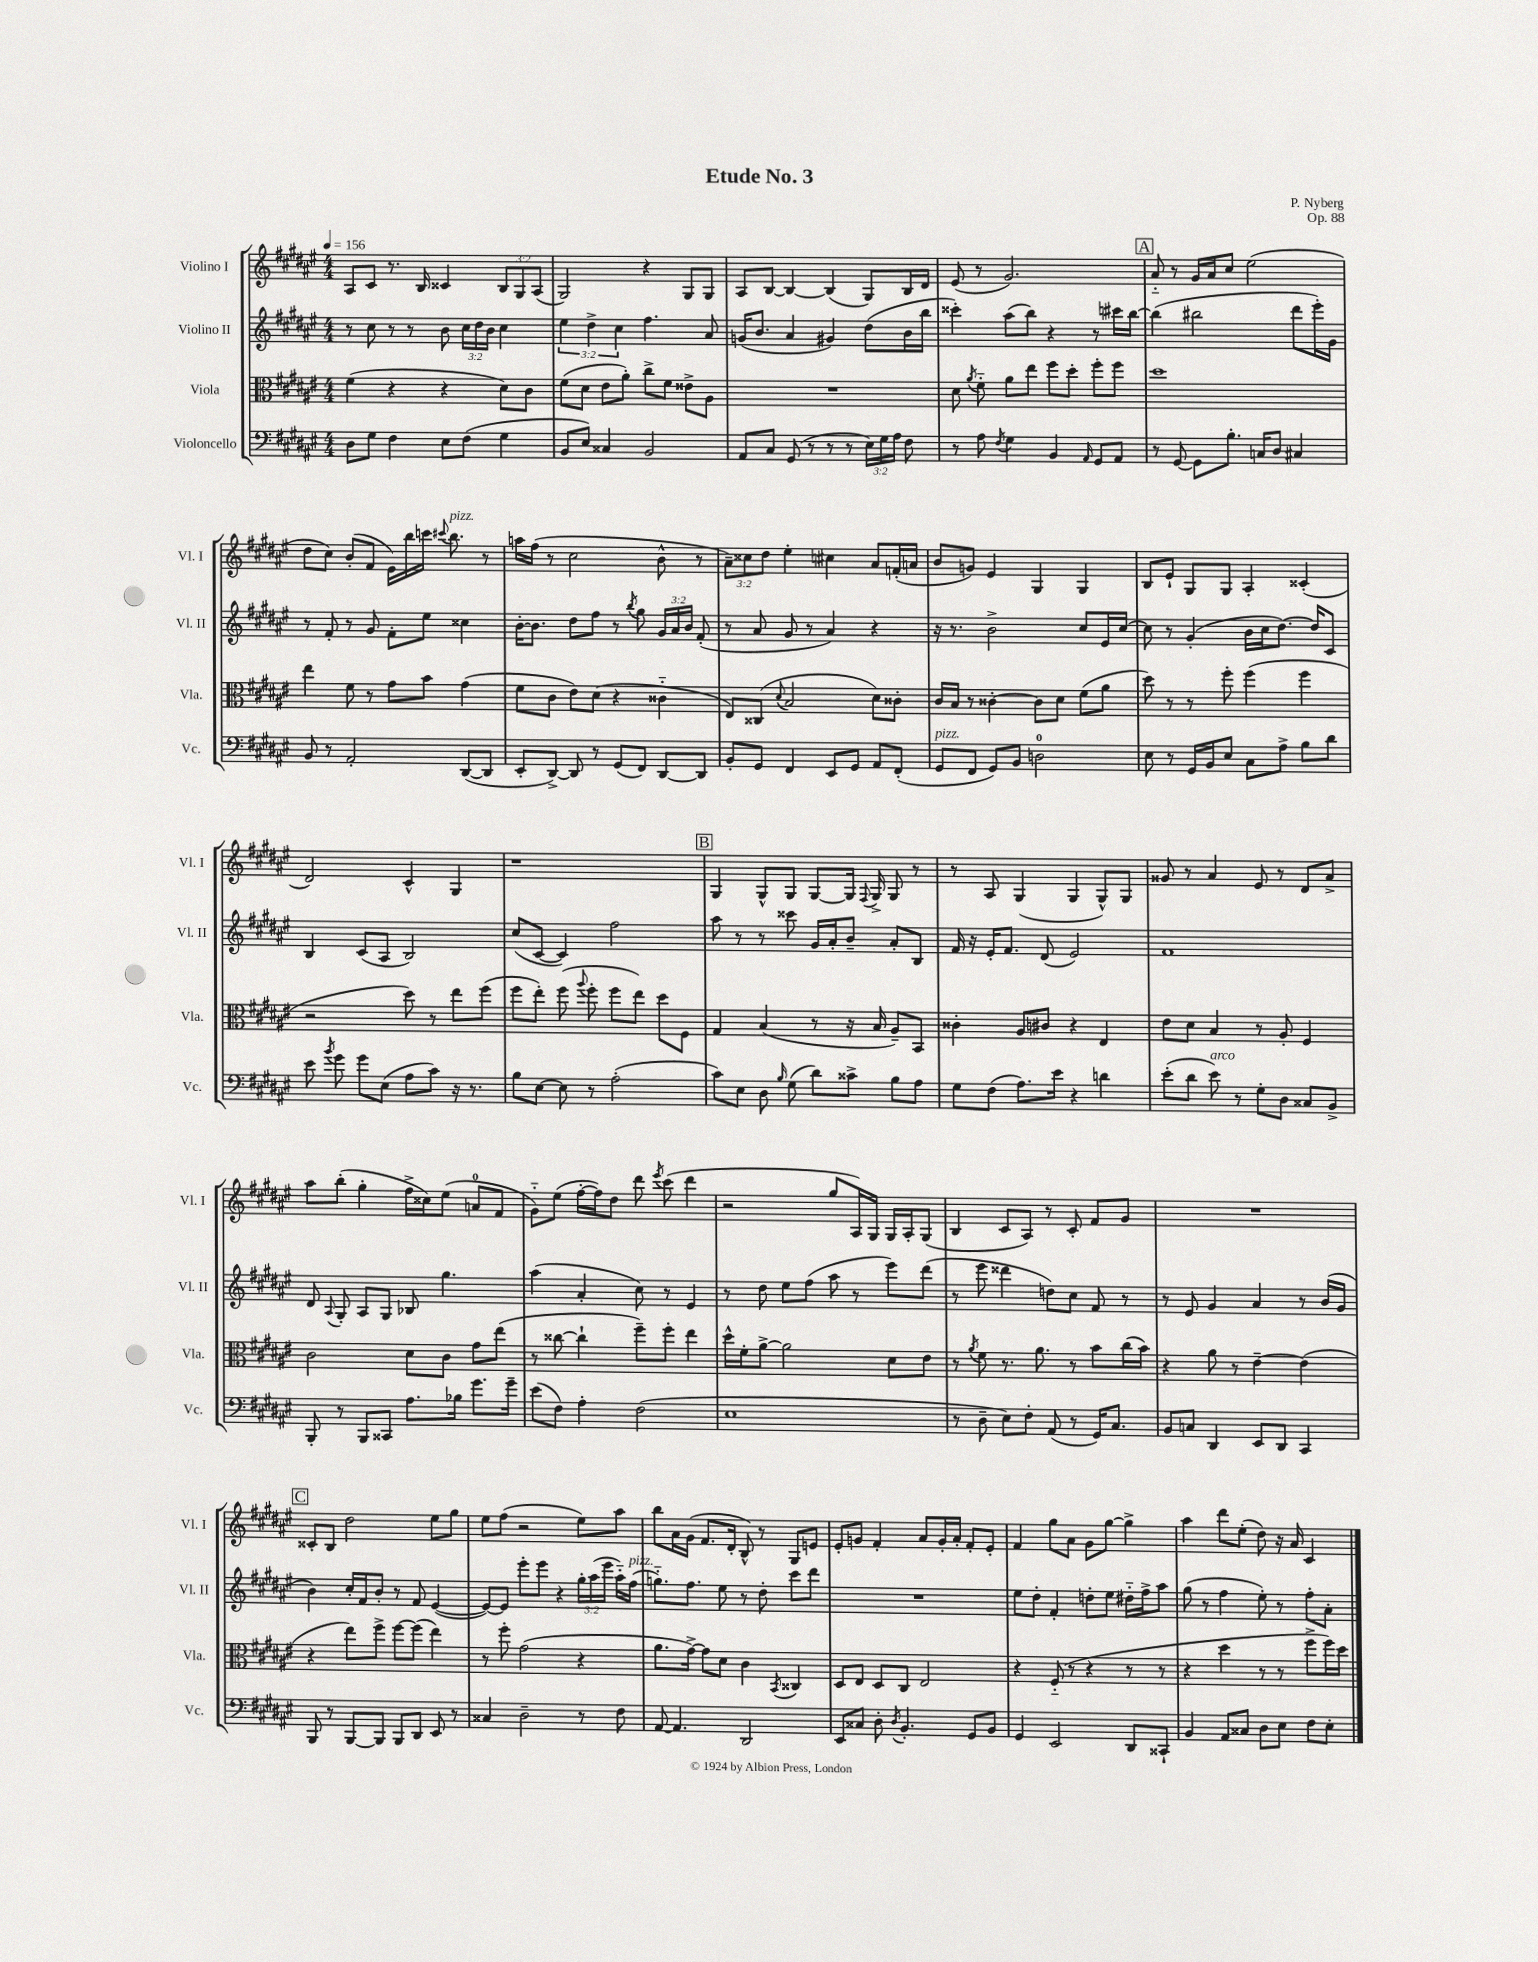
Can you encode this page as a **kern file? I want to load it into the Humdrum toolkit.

**kern	**kern	**kern	**kern
*part4	*part3	*part2	*part1
*staff4	*staff3	*staff2	*staff1
*I"Violoncello	*I"Viola	*I"Violino II	*I"Violino I
*I'Vc.	*I'Vla.	*I'Vl. II	*I'Vl. I
*clefF4	*clefC3	*clefG2	*clefG2
*k[f#c#g#d#a#e#]	*k[f#c#g#d#a#e#]	*k[f#c#g#d#a#e#]	*k[f#c#g#d#a#e#]
*M4/4	*M4/4	*M4/4	*M4/4
*MM156	*MM156	*MM156	*MM156
=1	=1	=1	=1
8D#\L	(4f#\	8r	8A#/L
8G#\J	.	8cc#\	8c#/J
4F#\	4r	8r	8.r
.	.	8r	.
.	.	.	16B/
8E#\L	4r	8b\	4c##X/
(8F#\J	.	24cc#\LL	.
.	.	24dd#\	.
.	.	24b\JJ	.
4G#\	8d#\L)	4cc#\	12B/L
.	.	.	12G#/
.	8c#\J	.	.
.	.	.	(12A#/J
=2	=2	=2	=2
8BB/L	(8f#\L	6ee#\	2G#/)
8E#/J)	8d#\J	.	.
.	.	6dd#^\	.
4C##X/	8e#\L	.	.
.	.	6cc#\	.
.	8a#'\J)	.	.
2BB/	8cc#^\L	4.ff#\	4r
.	8f#\J	.	.
.	8e##X^\L	.	8G#/L
.	8A#\J	8a#/	8G#/J
=3	=3	=3	=3
8AA#/L	1r	(16gn/KL	8A#/L
.	.	8.b/J	.
8C#/J	.	.	[8B/J
(8GG#/	.	4a#/	4B/_
8r	.	.	.
8r	.	4g#X/)	(4B/]
8r	.	.	.
24E#\LL)	.	(8dd#\L	8G#/L)
24G#\	.	.	.
24A#\JJ	.	.	.
8F#\	.	16b\L	16B/L
.	.	16bb\JJ	16d#/JJ
=4	=4	=4	=4
8r	8d#\	4ccc##X'\)	(8e#/
.	8qa#/	.	.
8A#\	8f#\	.	8r
8qF#/	.	.	.
4G#\	8a#\L	(8aa#\L	2.g#/)
.	8ee#\J	8bb\J)	.
4BB/	8ff#\L	4r	.
.	8dd#'\J	.	.
16qqAA#/	.	.	.
8GG#/L	8ff#'\L	8r	.
8AA#/J	8ff#\J	16ccc#X\LL	.
.	.	[16bb\JJ	.
!!LO:REH:place=s1:t=A
=5	=5	=5	=5
8r	1dd#	(4bb\]	8a#/
[8GG#/	.	.	8r
8GG#\L]	.	2bb#X\	16g#/LL
.	.	.	16a#/J
8.B'\J	.	.	8cc#/J
.	.	.	(2ee#\
16Cn/KL	.	.	.
8D#/J	.	.	.
4C#X/	.	8ddd#\L	.
.	.	16eee#'\L)	.
.	.	16g#\JJ	.
!!LO:LB:g=z
=6	=6	=6	=6
8BB/	4ee#\	8r	8dd#\L
8r	.	8f#'/	8cc#\J)
2AA#'/	8f#\	8r	(8b'/L
.	8r	8g#/	8f#/J
.	8g#\L	8f#'\L	16e#\LL)
.	.	.	16bb\
.	8b\J	8ee#\J	16cccn\JJ
.	.	.	8qqccc#X/
!	!	!	!LO:TX:a:i:t=pizz.
.	.	.	8.bb\
([8DD#/L	(4g#\	4cc##X\	.
8DD#/J]	.	.	8r
=7	=7	=7	=7
8EE#'/L	8f#\L	[16b'\KL	16aan\LL
.	.	8.b\J]	(16ff#\JJ
[8DD#^/J)	8c#\J	.	8r
8DD#/]	8e#\L)	8dd#\L	2cc#\
8r	(8d#\J	8ff#\J	.
(8GG#/L	4r	8r	.
.	.	8qbb/	.
8FF#/J)	.	8gg#\	.
[8DD#/L	4c##X\	24g#/LL	8b^^\
.	.	24a#/	.
.	.	24b/JJ	.
8DD#/J]	.	(8f#'/	8r
=8	=8	=8	=8
8BB'/L	8E#/L)	8r	12a#~\L)
.	.	.	12cc##X\
8GG#/J	(8C##X/J	8a#/	.
.	.	.	12dd#\J
.	8qqd#/	.	.
4FF#/	2B/	8g#/	4ee#'\
.	.	8r	.
8EE#/L	.	4a#/)	4cc#X\
8GG#/J	.	.	.
8AA#/L	8d#\L)	4r	8a#/L
(8FF#'/J	8c##X'\J	.	(16fn'/L
.	.	.	16an/JJ
=9	=9	=9	=9
!LO:TX:a:i:t=pizz.	!	!	!
8GG#/L	16c#/LL	16r	8b/L
.	16B/JJ	8.r	.
8FF#/J	8r	.	8gn/J)
8GG#/L)	[4c##X'\	2b^\	4e#/
8BB/J	.	.	.
2Dn\	8c##\L]	.	4G#/
.	8d#\J	.	.
.	(8f#\L	8cc#/L	4G#/
.	8a#\J	16e#/L	.
.	.	[16cc#/JJ	.
=10	=10	=10	=10
8E#\	8dd#\)	8cc#\]	8B/L
8r	8r	8r	8e#`/J
16GG#/LL	8r	(4g#'/	8G#/L
16BB/J	.	.	.
8E#/J	8ff#'\	.	8G#/J
8C#\L	(4ff#\	16b\LL	4A#'/
.	.	16cc#\J	.
8A#^\J	.	[8.dd#\J)	.
8B\L	4ff#\	.	(4c##X'/
.	.	16dd#/KL]	.
8d#\J	.	8c#/J	.
!!LO:LB:g=z
=11	=11	=11	=11
8e#\	2r	4B/	2d#/)
8qb/	.	.	.
8g#\	.	.	.
8g#\L	.	(8c#/L	.
(8E#\J	.	8A#/J	.
8A#\L	8dd#\)	2B/)	4c#^^/
8c#\J)	8r	.	.
16r	8ee#\L	.	4G#/
8.r	.	.	.
.	(8ff#\J	.	.
=12	=12	=12	=12
8B\L	8ff#\L	(8cc#/L	1r
[8E#\J	8ee#'\J)	[8c#/J	.
8E#\]	(8ff#\	4c#/])	.
.	8qqaa#/	.	.
8r	8ff#'\	.	.
(2A#'\	8ff#\L	2ff#\	.
.	8ee#\J)	.	.
.	8dd#\L	.	.
.	8F#\J	.	.
!!LO:REH:place=s1:t=B
=13	=13	=13	=13
8c#\L)	4G#/	8aa#\	4G#/
8E#\J	.	8r	.
8D#\	(4B/	8r	8G#^^/L
16qqB/	.	.	.
(8G#\	.	8ccc##X\	8G#/J
8d#\L)	8r	16g#/LL	[8G#/L
.	.	16a#'/J	.
8c##X^\J	16r	8b~/J	16G#/Jk]
.	.	.	8qqF#/
.	16B/	.	16G#^/
8B\L	8A#~/L)	8a#'/L	8G#/
8A#\J	8BB/J	8B/J	8r
=14	=14	=14	=14
8G#\L	4c##X'\	16f#/	8r
.	.	16r	.
(8F#\J	.	16e#'/KL	8A#/
.	.	8.f#/J	.
8.A#\L)	8A#/L	.	(4G#/
.	8c#X/J	(8d#/	.
16e#\Jk	.	.	.
4r	4r	2e#/)	4G#/
4dn\	4E#/	.	8G#^^/L)
.	.	.	8G#/J
=15	=15	=15	=15
(8e#'\L	8e#\L	1f#	8g##X/
8d#\J	8d#\J	.	8r
!LO:TX:a:i:t=arco	!	!	!
8e#\)	4B/	.	4a#/
8r	.	.	.
8G#'\L	8r	.	8e#/
8D#\J	8A#'/	.	8r
8C##X/L	4F#/	.	8d#/L
8BB^/J	.	.	8a#^/J
!!LO:LB:g=z
=16	=16	=16	=16
8BBB'/	2c#\	8d#/	8aa#\L
.	.	8qqA#/	.
8r	.	8G#'/	(8bb'\J
8BBB/L	.	8A#/L	4gg#'\
8CC##X/J	.	8G#/J	.
8.A#\L	8d#\L	8B-X/	16ff#^\LL
.	.	.	16cc##X\J)
.	8c#\J	4.gg#\	(8ee#\J
16B-X\Jk	.	.	.
8.g#\L	8g#\L	.	8an/L
.	(8ee#\J	.	8f#/J
16g#~\Jk	.	.	.
=17	=17	=17	=17
(8e#\L	8r	(4aa#\	8g#\L)
8F#\J)	[8cc##X\	.	(8ee#\J
4A#'\	4cc##`\]	4a#'/	[16ff#'\LL
.	.	.	16ff#\J])
.	.	.	8dd#\J
(2F#\	8ff#~\L)	8cc#\)	8ddd#\
.	.	.	8qeee#/
.	8ff#'\J	8r	(8ccc#\
.	4ee#\	4e#/	4ddd#\
=18	=18	=18	=18
1E#	16dd#^^\LL	8r	2r
.	16f#'\J	.	.
.	[8a#^\J	8dd#\	.
.	2a#\]	8ee#\L	.
.	.	(8ff#\J	.
.	.	8aa#\	8gg#/L
.	.	8r	16A#/L)
.	.	.	16G#/JJ
.	8d#\L	8eee#\L)	16G#/LL
.	.	.	16A#'/J
.	8e#\J	(8ddd#\J	(8G#/J
=19	=19	=19	=19
8r	8r	8r	4B/
.	8qa#/	.	.
8D#~\	8f#\	8eee#\	.
8E#\L)	8.r	4ddd##X\	8c#/L
8F#'\J	.	.	8A#/J)
.	8.a#\	.	.
(8AA#/	.	8ddn\L)	8r
8r	8r	8cc#\J	8c#'/
16GG#/KL)	8b\L	8f#/	8f#/L
8.C#/J	.	.	.
.	(16cc#\L	8r	8g#/J
.	16b\JJ)	.	.
=20	=20	=20	=20
8BB/L	4r	8r	1r
8Cn/J	.	8e#/	.
4DD#/	8a#\	4g#/	.
.	8r	.	.
8EE#/L	[4e#~\	4a#/	.
8DD#/J	.	.	.
4CC#/	(4e#\]	8r	.
.	.	(16b/LL	.
.	.	16g#/JJ	.
!!LO:LB:g=z
!!LO:REH:place=s1:t=C
=21	=21	=21	=21
8BBB/	4r	4b\)	8c##X'/L
8r	.	.	8B/J
[8BBB/L	8ee#\L)	16cc#'/LL	2dd#\
.	.	16f#/J	.
8BBB/J]	8ff#^\J	8b'/J	.
8BBB/L	[8ff#\L	8r	.
8DD#/J	(8ff#\J]	8f#/	.
8EE#/	4ee#\)	([4e#/	8ee#\L
8r	.	.	8gg#\J
=22	=22	=22	=22
4C##X/	8r	8e#/L_)	8ee#\L
.	8ff#'\	8e#/J]	(8ff#\J
2D#~\	(2g#\	8eee#'\L	2r
.	.	8eee#\J	.
.	.	4r	.
8r	4r	24gg#'\LL	8ee#\L)
.	.	(24aa#\	.
.	.	24eee#\JJ	.
8F#\	.	16aa#\LL)	8aa#\J
!	!	!LO:TX:a:i:t=pizz.	!
.	.	(16ff#\JJ	.
=23	=23	=23	=23
[8AA#/	8.a#\L	8.ggn\L)	8bb\L
4.AA#/]	.	.	16a#\L
.	[16g#^\Jk)	8.ff#\J	(16g#\JJ
.	8g#\L]	.	8.f#/L
.	8d#\J	8ee#\	.
.	.	.	16d#'/Jk
2DD#/	4c#\	8r	8B^^/)
.	.	8dd#'\	8r
.	8qBB/	.	.
.	4C##X/	8ccc#\L	8G#/L
.	.	8ddd#\J	8en/J
=24	=24	=24	=24
8EE#/L	8D#/L	1r	8e#'/L
8C##X/J	8E#/J	.	8gn/J
8D#'\	8D#/L	.	4f#'/
8qD#/	.	.	.
4.BB'/	8C#/J	.	.
.	2E#/	.	8a#/L
.	.	.	16g'/L
.	.	.	16a#'/JJ
8GG#/L	.	.	8f#'/L
8BB/J	.	.	8e#'/J
=25	=25	=25	=25
4GG#/	4r	8ee#\L	4f#/
.	.	8dd#'\J	.
2EE#/	(8F#/	4f#'/	8gg#\L
.	8r	.	8a#\J
.	4r	8ddn'\L	8g#\L
.	.	8ee#\J	[8gg#\J
8DD#/L	8r	16dd#X\LL	4gg#^\]
.	.	16ff#^\J	.
8CC##X`/J	8r	8aa#\J	.
=26	=26	=26	=26
4BB/	4r	(8gg#\	4aa#\
.	.	8r	.
8AA#/L	4dd#\	4ff#\	8ddd#\L
8C##X/J	.	.	(8ee#'\J
8D#\L	8r	8ee#'\)	8dd#\)
8E#\J	8r	8r	16r
.	.	.	16a#/
8F#\L	8ff#^\L	8ff#'\L	4c#/
8E#'\J	16ff#\L)	8a#'\J	.
.	16dd#\JJ	.	.
==	==	==	==
*-	*-	*-	*-
